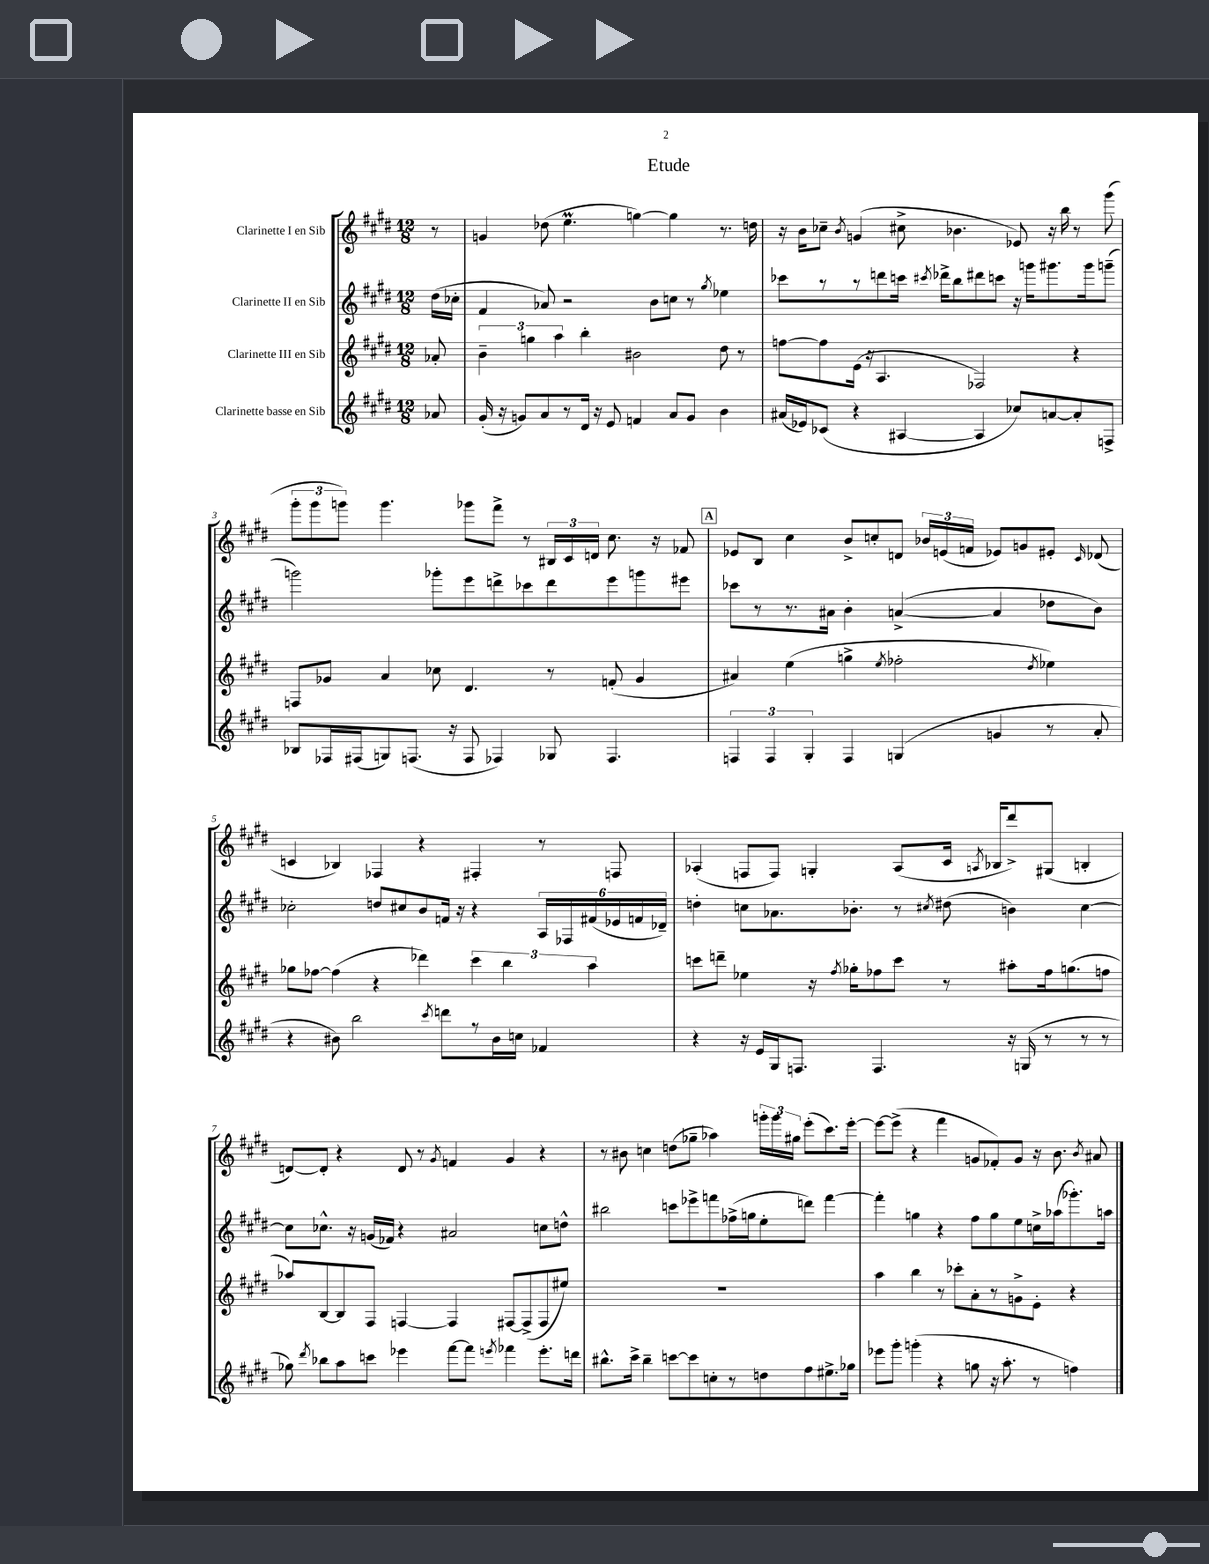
\header { title = "Etude" }
<<
\new StaffGroup <<
\new Staff = "s0" \with { instrumentName = "Clarinette I en Sib" } {
    \clef treble \key e \major \numericTimeSignature \time 12/8 \partial 8
    \autoBeamOff r8 |
    g'4 des''8( e''4.\prall g''4~) g''4 r8. d''16 |
    r16 b'16[ ces''8]-- \acciaccatura { b'8 } g'4( cis''8-> bes'4. ees'8) r16 b''16 r8 gis'''8( |
    \tuplet 3/2 { gis'''8[-. gis'''8 g'''8]) } g'''4. ges'''8[ fis'''8]-> r8 \tuplet 3/2 { bis16[ cis'16 d'16] } cis''8. r16 fes'8 |
    \mark \markup { \box "A" } ees'8[ b8] cis''4 b'8[-> c''8-. d'8] \tuplet 3/2 { bes'16[ e'16( f'16] } ees'8[) g'8 eis'8]-. \grace { cis'16 } des'8( |
    c'4 bes4) fes4 r4 fis4-. r8 f8 |
    aes4-.( f8[ f8]) g4-. aes8[( cis'16] \acciaccatura { a8 } bes16[ dis'''8->) gis8]( b4-. |
    d'8[~) d'8]-. r4 d'8 r8 \acciaccatura { gis'8 } f'4 gis'4 r4 |
    r8 bis'8 c''4 d''8[( ges''8]-- aes''4) \tuplet 3/2 { g'''16[-. g'''16 gis''16] } e'''8[-.( cis'''8.) e'''16]~-. |
    e'''8[~ e'''8]->( r4 fis'''4 g'8[ fes'8-.) g'8] r16 b'8. \acciaccatura { b'8 } ais'8 \bar "|." |
}
\new Staff = "s1" \with { instrumentName = "Clarinette II en Sib" } {
    \clef treble \key e \major \numericTimeSignature \time 12/8 \partial 8
    \autoBeamOff dis''16[( ces''16]-. |
    fis'4 aes'8) r2 b'8[ c''8] r8 \acciaccatura { gis''8 } ees''4 |
    ces'''8[ r8 r8 d'''8 c'''16] \acciaccatura { cis'''8 } des'''16[-> b''8 dis'''8 c'''8] r16 g'''16[ gis'''8. gis'''16 g'''8]--( |
    g'''2) ges'''8[-. e'''8 d'''8-> ces'''8 d'''8 e'''8 g'''8 eis'''8] |
    \mark \markup { \box "A" } ces'''8[ r8 r8. ais'16] b'4-. a'4~->( a'4 des''8[ b'8]) |
    ces''2-. d''8[ cis''8 b'8 f'16] r16 r4 \tuplet 6/4 { a16[ fes16 fis'16( ees'16 f'16 des'16]--) } |
    d''4-. c''8[ aes'8. bes'8.]-. r8 \acciaccatura { cis''8 } dis''8( b'4) cis''4~ |
    cis''8[ ces''8.]-^ r16 g'16[( fes'16]) r4 ais'2 c''8[ d''8]-^ |
    bis''2 c'''8[ ees'''8-> f'''8 fes''16->( g''16 e''8-. d'''8]) f'''4~ |
    f'''4-. g''4 r4 fis''8[ g''8 e''8 c''16-> aes''16( ges'''8.-.) a''16] \bar "|." |
}
\new Staff = "s2" \with { instrumentName = "Clarinette III en Sib" } {
    \clef treble \key e \major \numericTimeSignature \time 12/8 \partial 8
    \autoBeamOff aes'8-. |
    \tuplet 3/2 { b'4-- g''4 a''4 } b''4-. bis'2 dis''8 r8 |
    f''8[~ f''8 e'16]( r16 a4. fes2) r4 |
    f8[ ges'8] a'4 ces''8 dis'4. r8 f'8-.( ges'4 |
    \mark \markup { \box "A" } ais'4) e''4( g''4-> \acciaccatura { e''8 } fes''2-. \acciaccatura { dis''8 } ees''4) |
    ges''8[ fes''8]~ fes''4( r4 des'''4) \tuplet 3/2 { cis'''4 b''4 a''4 } |
    c'''8[ d'''8]-- ees''4 r16 \acciaccatura { fis''8 } ges''16[-. fes''8 c'''8] r8 ais''8[-. fes''16 g''8.( f''8] |
    aes''8[) b8~ b8 fis8] f4~ f4 fis8[~ fis8->( fis8 eis''8]) |
    R1. |
    a''4 b''4 r8 ces'''8[-. a'8-. r8 g'8-> e'8]-. r4 \bar "|." |
}
\new Staff = "s3" \with { instrumentName = "Clarinette basse en Sib" } {
    \clef treble \key e \major \numericTimeSignature \time 12/8 \partial 8
    \autoBeamOff aes'8 |
    gis'16-.( r16 g'8[) a'8 r8 dis'16] r16 e'8 f'4 a'8[ g'8] b'4 |
    ais'16[( ees'16) ces'8]( r4 ais4~ ais4 ces''8[) a'8~ a'8-. f8]-> |
    bes8[ fes16 fis16( g8) f8.]( r16 f8 fes4) ges8 fes4. |
    \mark \markup { \box "A" } \tuplet 3/2 { f4 f4 gis4-. } f4 g4( g'4 r8 a'8-. |
    r4 bis'8) b''2 \acciaccatura { cis'''8 } d'''8[ r8 bis'16 c''16] fes'4 |
    r4 r16 e'16[ gis16 f8.] f4. r16 g16( r8 r8 r8 |
    ges''8) \acciaccatura { dis'''8 } bes''8[ a''8 c'''8] ees'''4 fis'''8[~ fis'''8] \acciaccatura { e'''8 } fes'''4 e'''8.[-. d'''16] |
    bis''8.[-^ cis'''16]-> bis''4-- c'''8[~ c'''8 c''8-. r8 d''8 fis''8 eis''8.-> ges''16] |
    ees'''8[ gis'''8]-. g'''4-.( r4 g''8 r16 a''8.-. r8 f''4) \bar "|." |
}
>>
>>
